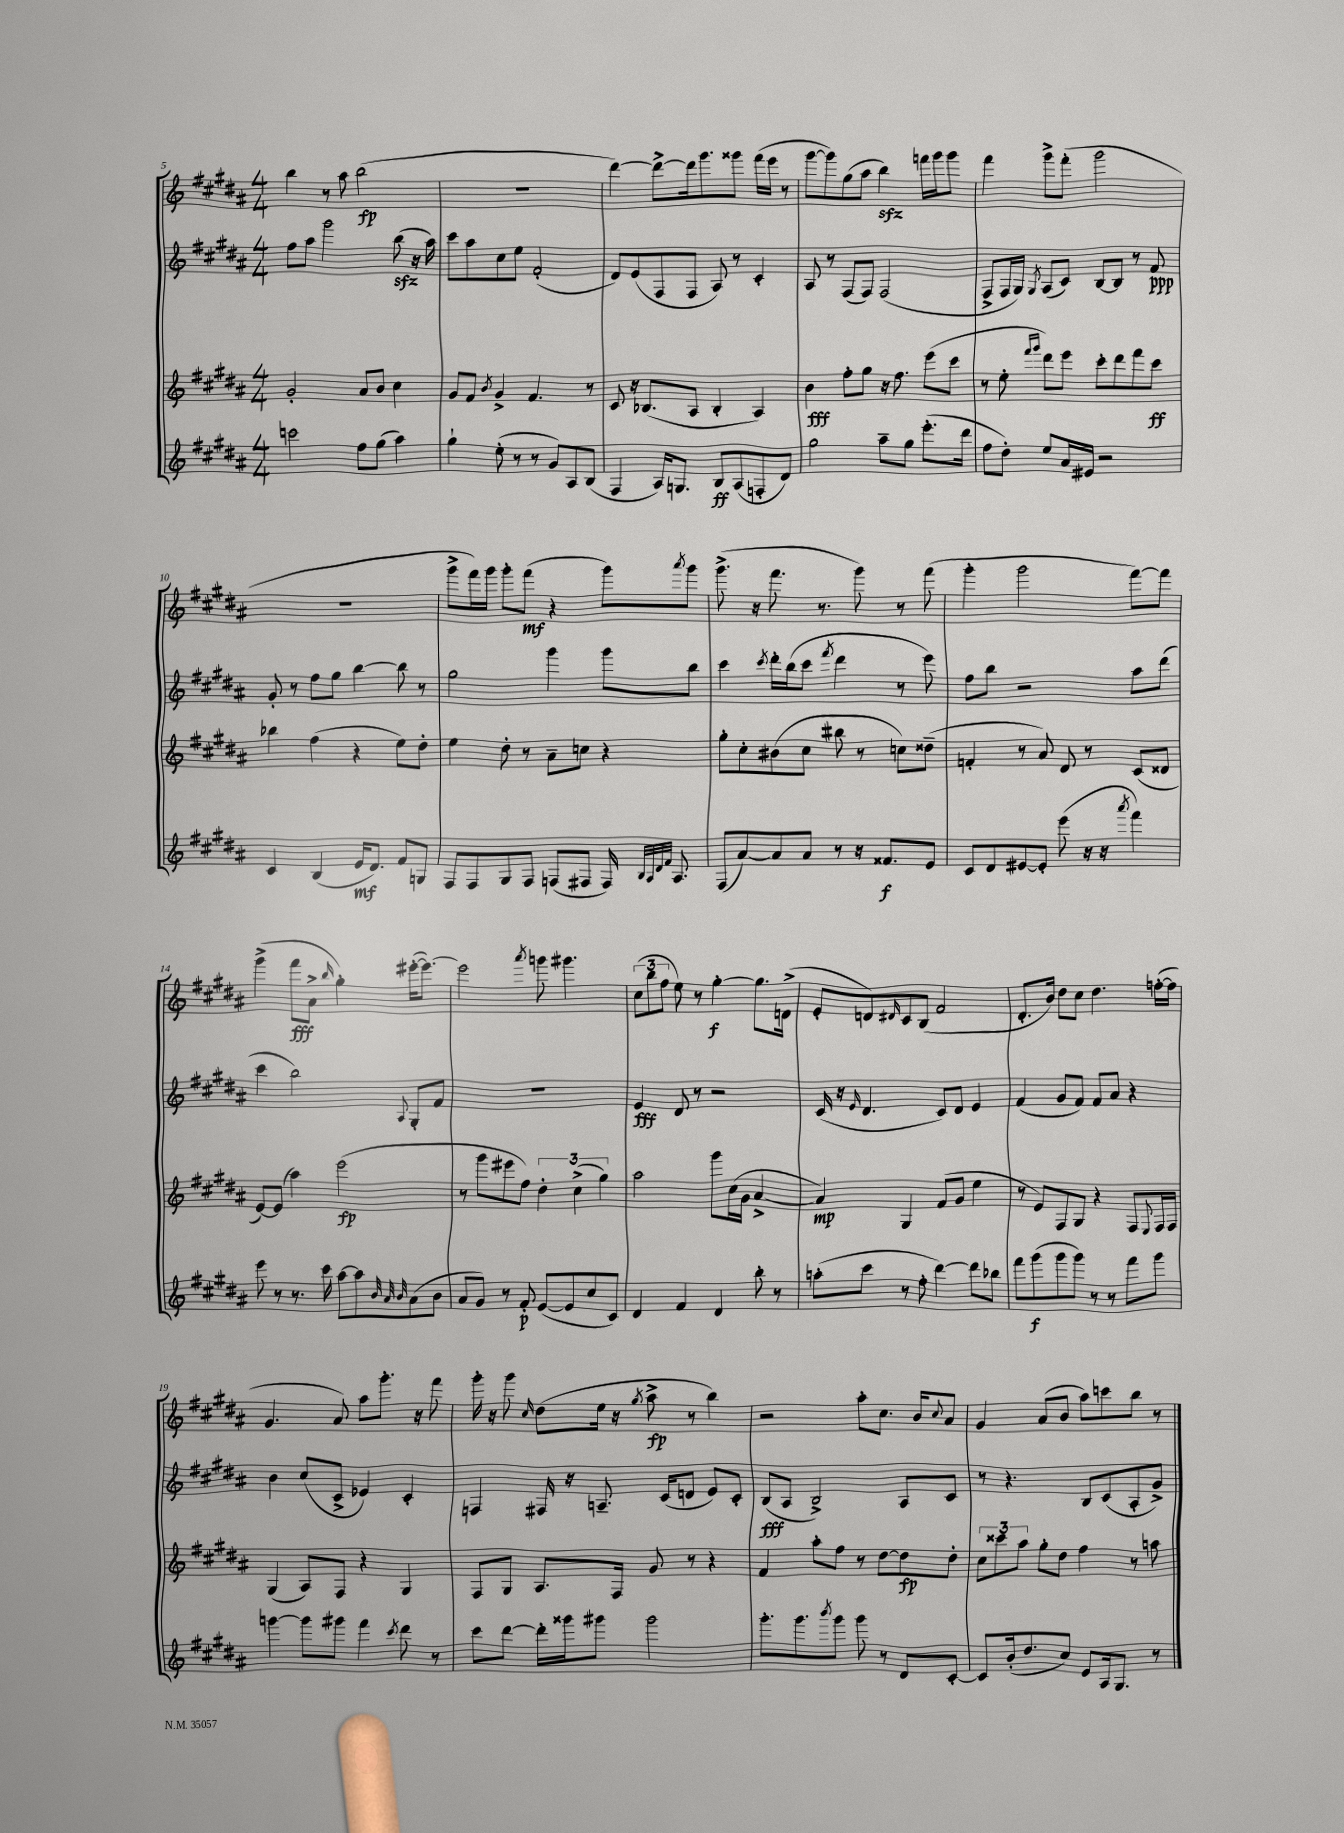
<<
\new StaffGroup <<
\new Staff = "s0" {
    \clef treble \key b \major \numericTimeSignature \time 4/4
    b''4 r8 ais''8 b''2\fp( |
    R1 |
    dis'''4~) dis'''8~-> dis'''16 gis'''8. gisis'''8 fis'''16( e'''16 r8 |
    gis'''8~ gis'''8) gis''8( ais''8 b''4\sfz) f'''16 gis'''16 gis'''8 |
    fis'''4 gis'''8-> fis'''8-.( gis'''2 |
    R1 |
    gis'''8-> fis'''16) gis'''16 gis'''8-. fis'''8\mf( r4 gis'''8) \acciaccatura { ais'''8 } gis'''8 |
    gis'''8.->( r16 fis'''8. r8. gis'''8) r8 fis'''8( |
    gis'''4-. gis'''2 fis'''8~) fis'''8 |
    gis'''4->( fis'''8\fff ais'8-> \grace { b''16 } gis''4-.) eis'''16~-.( eis'''8.~) |
    eis'''2 \acciaccatura { ais'''8 } g'''8 gis'''4. |
    \tuplet 3/2 { cis''8( b''8 fis''8 } e''8) r8 gis''4~-.\f gis''8. d'16->( |
    e'8-. d'8) \grace { dis'16 } cis'8 b8( fis'2 |
    dis'8.-. b'16) dis''8 cis''8 dis''4. f''16~-.( f''16 |
    gis'4. ais'8) ais''8 gis'''8.-. r16 fis'''8 |
    gis'''16-. r16 gis'''8 \grace { cis''16 } dis''8( e''16 r16 \acciaccatura { gis''8 } ais''8->\fp r8 b''4) |
    r2 ais''8-. cis''8. b'16 \appoggiatura { cis''8 } ais'8 |
    gis'4 ais'8( b'8 ais''8) c'''8 b''8 r8 \bar "|." |
}
\new Staff = "s1" {
    \clef treble \key b \major \numericTimeSignature \time 4/4
    fis''8 ais''8 gis'''2 b''8\sfz( r16 ais''16) |
    cis'''8 ais''8 cis''8 e''8 fis'2-.( |
    dis'8) e'8( fis8 fis8 ais8) r8 cis'4-. |
    ais8 r8 fis8( fis8) fis2( |
    fis8-> fis16 gis16) \acciaccatura { gis8 } ais8( cis'8) b8~ b8 r8 fis'8\ppp |
    gis'8-. r8 fis''8 gis''8 b''4~ b''8 r8 |
    gis''2 gis'''4 gis'''8 b''8 |
    cis'''4 \acciaccatura { cis'''8 } dis'''16-. b''16( cis'''8 \acciaccatura { fis'''8 } dis'''4 r8 e'''8) |
    fis''8 b''8 r2 ais''8 dis'''8( |
    cis'''4 b''2) \appoggiatura { ais8 } gis8-. fis'8 |
    R1 |
    e'4\fff dis'8 r8 r2 |
    cis'16( r16 \grace { e'16 } dis'4. cis'8) dis'8 e'4 |
    fis'4( gis'8 fis'8) fis'8 ais'8 r4 |
    b'4 cis''8( cis'8-> ees'4) cis'4-. |
    f4 fis16 r16 a8.-- cis'16( d'8 e'8) cis'8-. |
    b8\fff( ais8 b2->) ais8 cis'8 |
    r8 r4. b8 cis'8( ais8-. gis'8->) \bar "|." |
}
\new Staff = "s2" {
    \clef treble \key b \major \numericTimeSignature \time 4/4
    gis'2-. ais'8 b'8 cis''4 |
    gis'8 fis'8 \acciaccatura { b'8 } gis'4-> fis'4. r8 |
    cis'8 r16 bes8.( ais8 bes4-. ais4) |
    b'4\fff fis''8-. gis''8 r16 fis''8. e'''8( cis'''8 |
    r8 e''8-. \grace { fis'''16 gis'''16 } dis'''8) e'''8 cis'''8-. dis'''8 fis'''8 cis'''8\ff |
    bes''4 fis''4( r4 e''8) dis''8-. |
    e''4 dis''8-. r8 ais'8-- c''8 r4 |
    gis''8-. cis''8-. bis'8( cis''8 bis''8 r8 c''8) disis''8--( |
    f'4-. r8 ais'8) dis'8 r8 cis'8( disis'8 |
    e'8~) e'8( ais''4) e'''2\fp( |
    r8 gis'''8 eis'''8 fis''8) \tuplet 3/2 { dis''4-. cis''4->( gis''4) } |
    ais''2 gis'''8 cis''16( gis'16 ais'4~-> |
    ais'4\mp) gis4 fis'8( gis'8 e''4 |
    r8 e'8) fis8 gis8 r4 fis8 \appoggiatura { e8 } fis16 fis16 |
    gis4( ais8) fis8 r4 gis4 |
    fis8 gis8 ais8. fis16 gis'8 r8 r4 |
    fis'4 ais''8-. fis''8 r8 dis''8~ dis''8\fp dis''8-. |
    \tuplet 3/2 { cis''8 cisis'''8 ais''8 } gis''8-. dis''8 fis''4 r8 a''8 \bar "|." |
}
\new Staff = "s3" {
    \clef treble \key b \major \numericTimeSignature \time 4/4
    c'''2 fis''8 gis''8( ais''4) |
    gis''4-! e''8-.( r8 r8 gis'8) ais8 b8( |
    fis4 ais16) g8. b8\ff ais8( f8-. dis'8) |
    gis''2 ais''8-- gis''8 e'''8.-.( dis'''16 |
    fis''8 dis''8-.) e''8 ais'16 eis'16 r2 |
    cis'4 b4( e'16\mf dis'8.) fis'8 g8 |
    fis8 fis8 gis8 fis8 f8( fis8 fis16) \grace { b32 ais32 dis'32 fis'32 } ais8. |
    fis8( ais'8~) ais'8 ais'8 r8 r16 fisis'8.\f e'8 |
    cis'8 dis'8 eis'8~ eis'8-. e'''8( r16 r16 \acciaccatura { ais'''8 } fis'''4) |
    e'''8 r8 r8. cis'''16 ais''8~ ais''8 \grace { b'32 ais'32 b'32 } ais'8( b'8 |
    ais'8 gis'8) r8 fis'8-.\p e'8~( e'8 cis''8 cis'8) |
    dis'4 fis'4 dis'4 b''8-. r8 |
    a''8-.( cis'''8 r8 fis''8-. dis'''4~) dis'''8 bes''8 |
    fis'''8 gis'''8\f( gis'''8 gis'''8) r8 r8 fis'''8 gis'''8 |
    g'''4~ g'''8 gis'''8 fis'''4 \acciaccatura { cis'''8 } dis'''8 r8 |
    cis'''8 dis'''8~ dis'''16-. gisis'''16 gis'''8 gis'''2 |
    gis'''8.-. gis'''8. \acciaccatura { b'''8 } gis'''8 gis'''8 r8 dis'8 cis'8~-. |
    cis'8 b'16-.( dis''8. cis''8) e'8 ais16 gis8. r8 \bar "|." |
}
>>
>>
\layout { \context { \Score currentBarNumber = #5 } }
